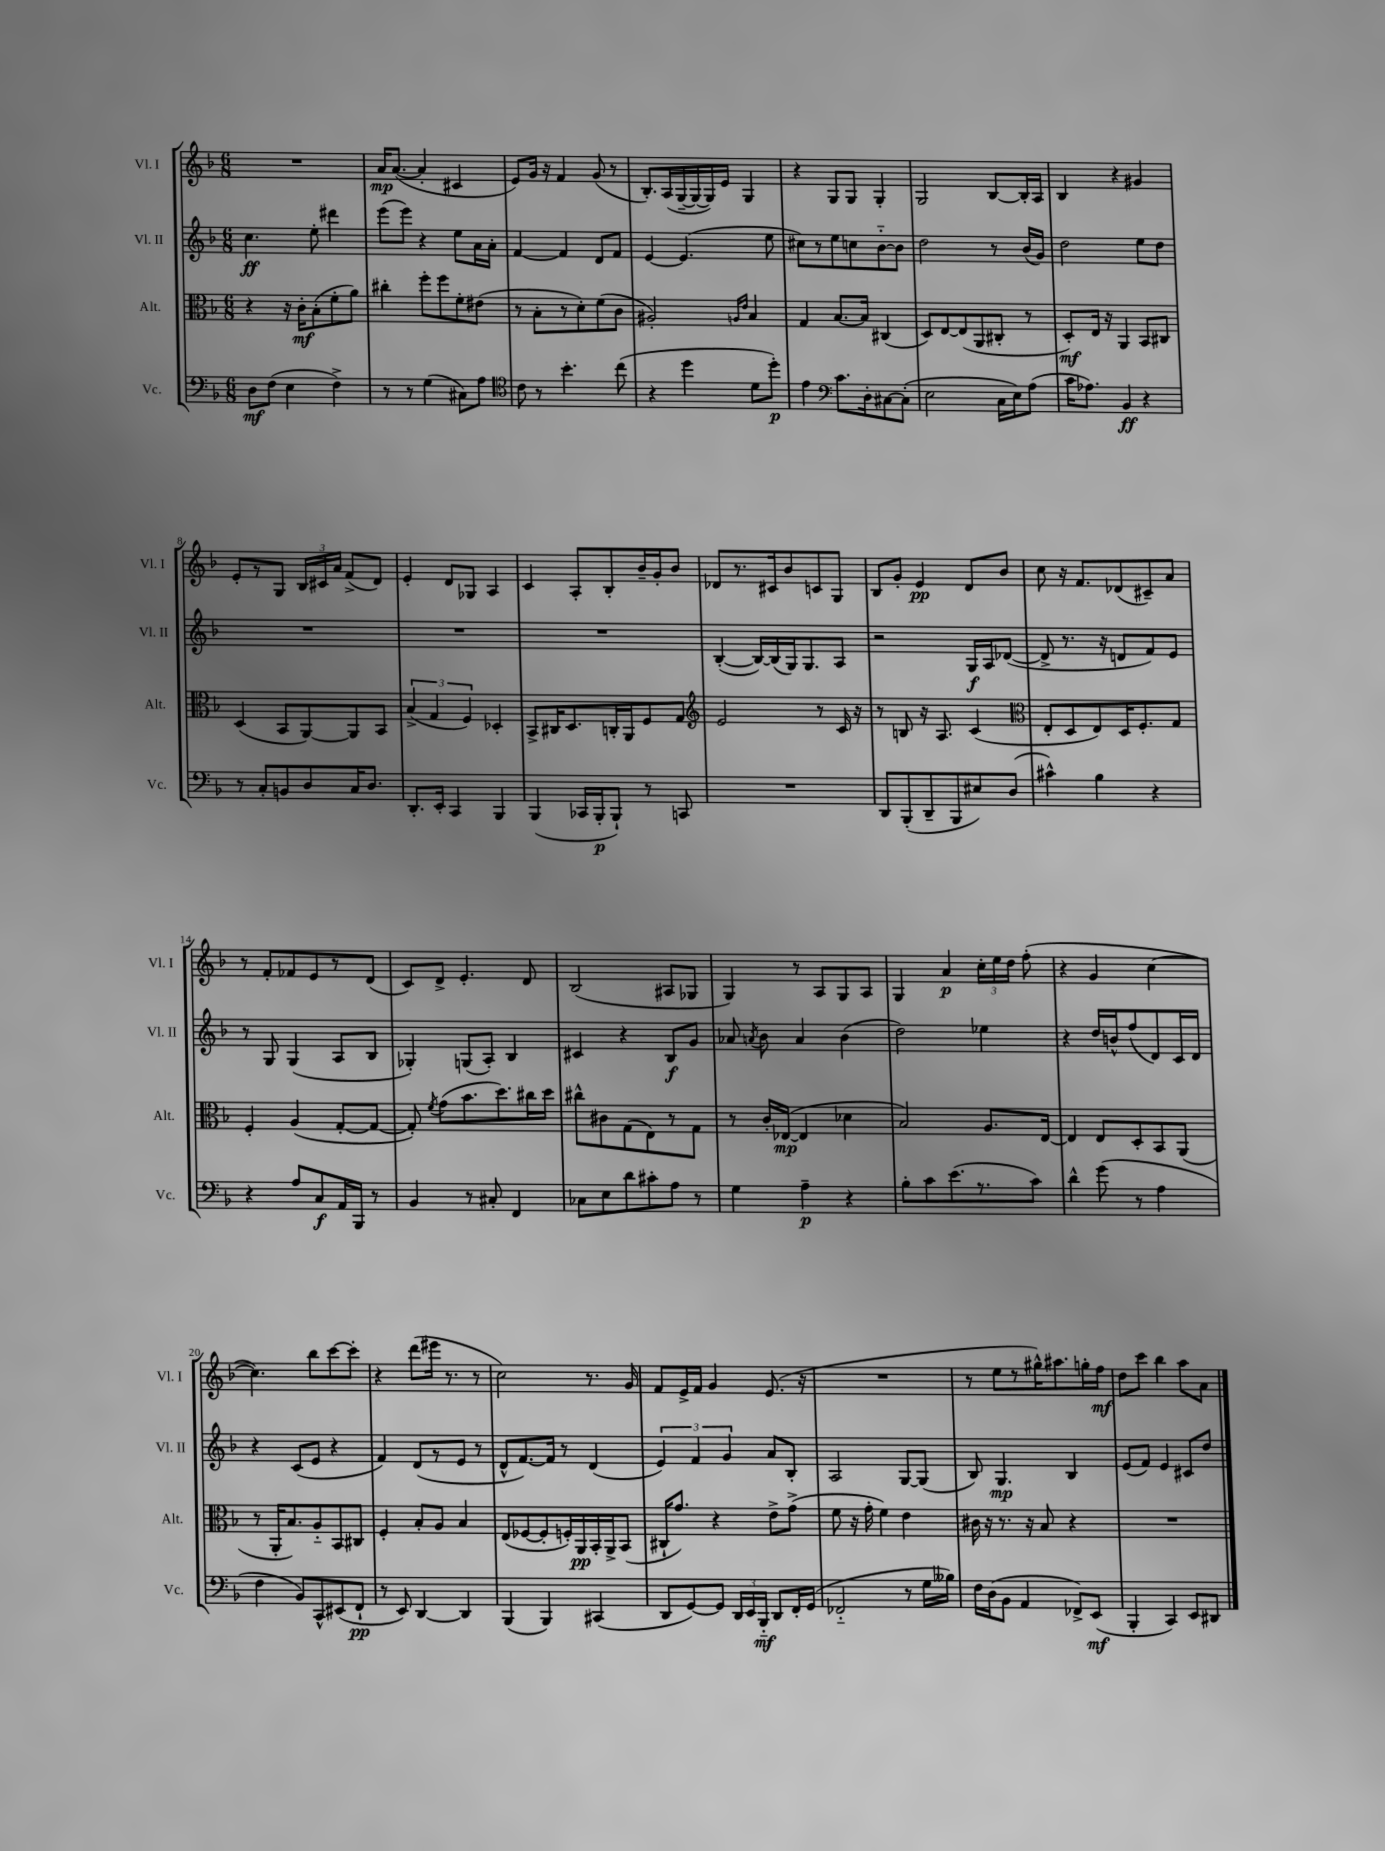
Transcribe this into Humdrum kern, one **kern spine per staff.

**kern	**kern	**kern	**kern
*staff4	*staff3	*staff2	*staff1
*clefF4	*clefC3	*clefG2	*clefG2
*k[b-]	*k[b-]	*k[b-]	*k[b-]
*M6/8	*M6/8	*M6/8	*M6/8
8D	4r	4.cc	2.r
(8F	.	.	.
4E	16r	.	.
.	16c'	.	.
.	(8B-'	8ee'	.
4F^)	8f'	4ddd#	.
.	8a)	.	.
=	=	=	=
8r	4cc#'	(8eee	16a
.	.	.	([8.a
8r	.	8eee)	.
(4G	8ff'	4r	4a']
.	8ff	.	.
8C#)	8f'	8ee	4c#
8A	(8e#	16a	.
.	.	16a'	.
=	=	=	=
*clefC4	*	*	*
8c	8r	[4f	8e)
8r	8B-'	.	16g
.	.	.	16r
4.b-'	8r	4f]	4f
.	8d')	.	.
.	(8f	8d	(8g
(8cc	8c	8f	8r
=	=	=	=
4r	2A#')	[4e	8.B-')
.	.	.	(16A
4dd	.	(4.e]	[16G~
.	.	.	16G_
.	.	.	16G])
.	.	.	16e
.	16qqA	.	.
.	16qqe	.	.
8d	4B-	.	4G
8dd')	.	8ee	.
=	=	=	=
4e	4G	8cc#)	4r
.	.	8r	.
*clefF4	*	*	*
8.c	[8.B-	8ee	8G
.	.	8cc	8G
16D'	16B-]	.	.
[8C#	(4C#	[8b-'~	4G'
(8C#']	.	8b-]	.
=	=	=	=
2E	8D)	2dd	2G
.	[8E	.	.
.	(8E]	.	.
.	8AA	.	.
16C	8C#'	8r	[8B-
16E)	.	.	.
(8A	8r	(16b-	16B-']
.	.	16g)	16A
=	=	=	=
16c	8D')	2dd	4B-
8.A-)	.	.	.
.	16E	.	.
.	16r	.	.
4BB-	4AA	.	4r
4r	8BB-	8ee	4g#
.	8C#	8dd	.
=	=	=	=
8r	(4D	2.r	8e'
8C'	.	.	8r
8BB	8BB-	.	8G
8D	[8AA)	.	24B-
.	.	.	24c#
.	.	.	24a
16C	8AA]	.	(8f^
8.D	.	.	.
.	8BB-	.	8d)
=	=	=	=
8.DD'	(6B-^	2.r	4e'
.	6G	.	.
16EE'	.	.	.
4CC	.	.	8d
.	6F)	.	.
.	.	.	8G-
4BBB-	4D-'	.	4A
=	=	=	=
(4BBB-	8BB-^	2.r	4c
.	16C#	.	.
.	8.D	.	.
16CC-	.	.	8A'
16BBB-'	.	.	.
8BBB-`)	16C'	.	8B-'
.	16AA	.	.
8r	8F	.	16b-~
.	.	.	16g'
8CC	8G	.	8b-
=	=	=	=
*	*clefG2	*	*
2.r	2e	([4B-'	8d-
.	.	.	8.r
.	.	16B-_)	.
.	.	(16B-]	16c#
.	.	16G)	8b-
.	.	8.G	.
.	8r	.	8c
.	16c	8A	8G
.	16r	.	.
=	=	=	=
8DD	8r	2r	8B-
(8BBB-'	8B	.	8g'
8DD~	16r	.	4e
.	8.A	.	.
8BBB-	.	.	.
8E#)	(4c	16G	8d
.	.	16A	.
(8D	.	([8d-	8b-
=	=	=	=
*	*clefC3	*	*
4c#^^)	8E'	8d-^]	8cc
.	8D	8.r	16r
.	.	.	8.f
4B-	8E)	.	.
.	.	16r	.
.	16D	8d	(8d-
.	8.F'	.	.
4r	.	8f)	8c#~)
.	8G	8e	8a
=	=	=	=
4r	4F'	8r	8r
.	.	8G	8f'
8A	(4A	(4G	8f-
8C	.	.	8e
16AA	[8G'	8A	8r
16BBB-	.	.	.
8r	8G_	8B-	(8d
=	=	=	=
4BB-	8G'])	4G-')	8c)
.	8qf	.	.
.	(8g	.	8d^
8r	8.b-	(8G	4.e'
8C#'	.	8A')	.
.	8.dd)	.	.
4FF	.	4B-	.
.	16cc#	.	8d
.	16dd	.	.
=	=	=	=
8C-	8cc#^^	4c#	(2B-
8E	8c#	.	.
8d	(8G	4r	.
8c#'	8E)	.	.
8A	8r	8B-	8A#
8r	8G	8g	8G-
=	=	=	=
4G	8r	8a-	4G)
.	.	8qa	.
.	16c'	8b-	.
.	([16E-	.	.
4A~	4E-]	4a	8r
.	.	.	8A
4r	4d-	(4b-	8G
.	.	.	8A
=	=	=	=
8B-'	2B-)	2dd)	4G
8c	.	.	.
(8.e	.	.	4a
8.r	.	.	.
.	8.A	4ee-	24cc'
.	.	.	24ee
.	.	.	24dd
8c)	.	.	(8ff'
.	[16E	.	.
=	=	=	=
4d^^	4E]	4r	4r
(8g	8E	16dd	4g
.	.	16b^^	.
8r	8D'	(8ff	.
4A	8BB-	8d)	[4cc
.	(8AA	16c	.
.	.	16d	.
=	=	=	=
4F	8r	4r	4.cc])
.	16AA'	.	.
.	8.B-)	.	.
8BB-)	.	(8c	.
8CC^^	8A'~	8e	8bb-
(8EE#	8BB-	4r	[8ccc
8FF`	8C#	.	8ccc']
=	=	=	=
8r	4F'	4f)	4r
8EE)	.	.	.
[4DD	8B-'	(8d	(8ddd
.	8A	8r	16eee#
.	.	.	8.r
4DD]	4B-	8e	.
.	.	8r	8r
=	=	=	=
(4BBB-	(8E	8d^^	2cc)
.	[8F-	[8.f)	.
4BBB-)	8F-']	.	.
.	.	16f]	.
.	16F')	8r	.
.	16AA	.	.
(4CC#	16BB-'	(4d	8.r
.	16AA^	.	.
.	(8BB-	.	.
.	.	.	16g
=	=	=	=
8DD	16C#`	6e)	8f
.	8.g)	.	.
[8GG)	.	.	16e^
.	.	6f	.
.	.	.	16f
8GG]	4r	.	4g
.	.	6g	.
24DD	.	.	.
24EE	.	.	.
24BBB-'~	.	.	.
8DD	8e^	8a	(8.e
16FF'	(8g^	8B-'	.
(16GG	.	.	16r
=	=	=	=
2FF-'~	8f	2A	2.r
.	16r	.	.
.	16g'	.	.
.	4f)	.	.
8r	4e	[8G	.
16G	.	(8G]	.
16B--)	.	.	.
=	=	=	=
16F	16c#	8B-)	8r
(16D	16r	.	.
8BB-	8.r	4.G	8ee
4AA	.	.	8r
.	16r	.	.
.	8B-	.	16gg#^^)
.	.	.	8.aa#
8FF-^)	4r	4B-	.
(8EE	.	.	16gg'
.	.	.	16ff
=	=	=	=
4BBB-'	2.r	(8e	8dd
.	.	8f)	8ccc
4CC)	.	4e	4bb-
8EE	.	8c#	8aa
8DD#	.	8dd	8a
==	==	==	==
*-	*-	*-	*-
